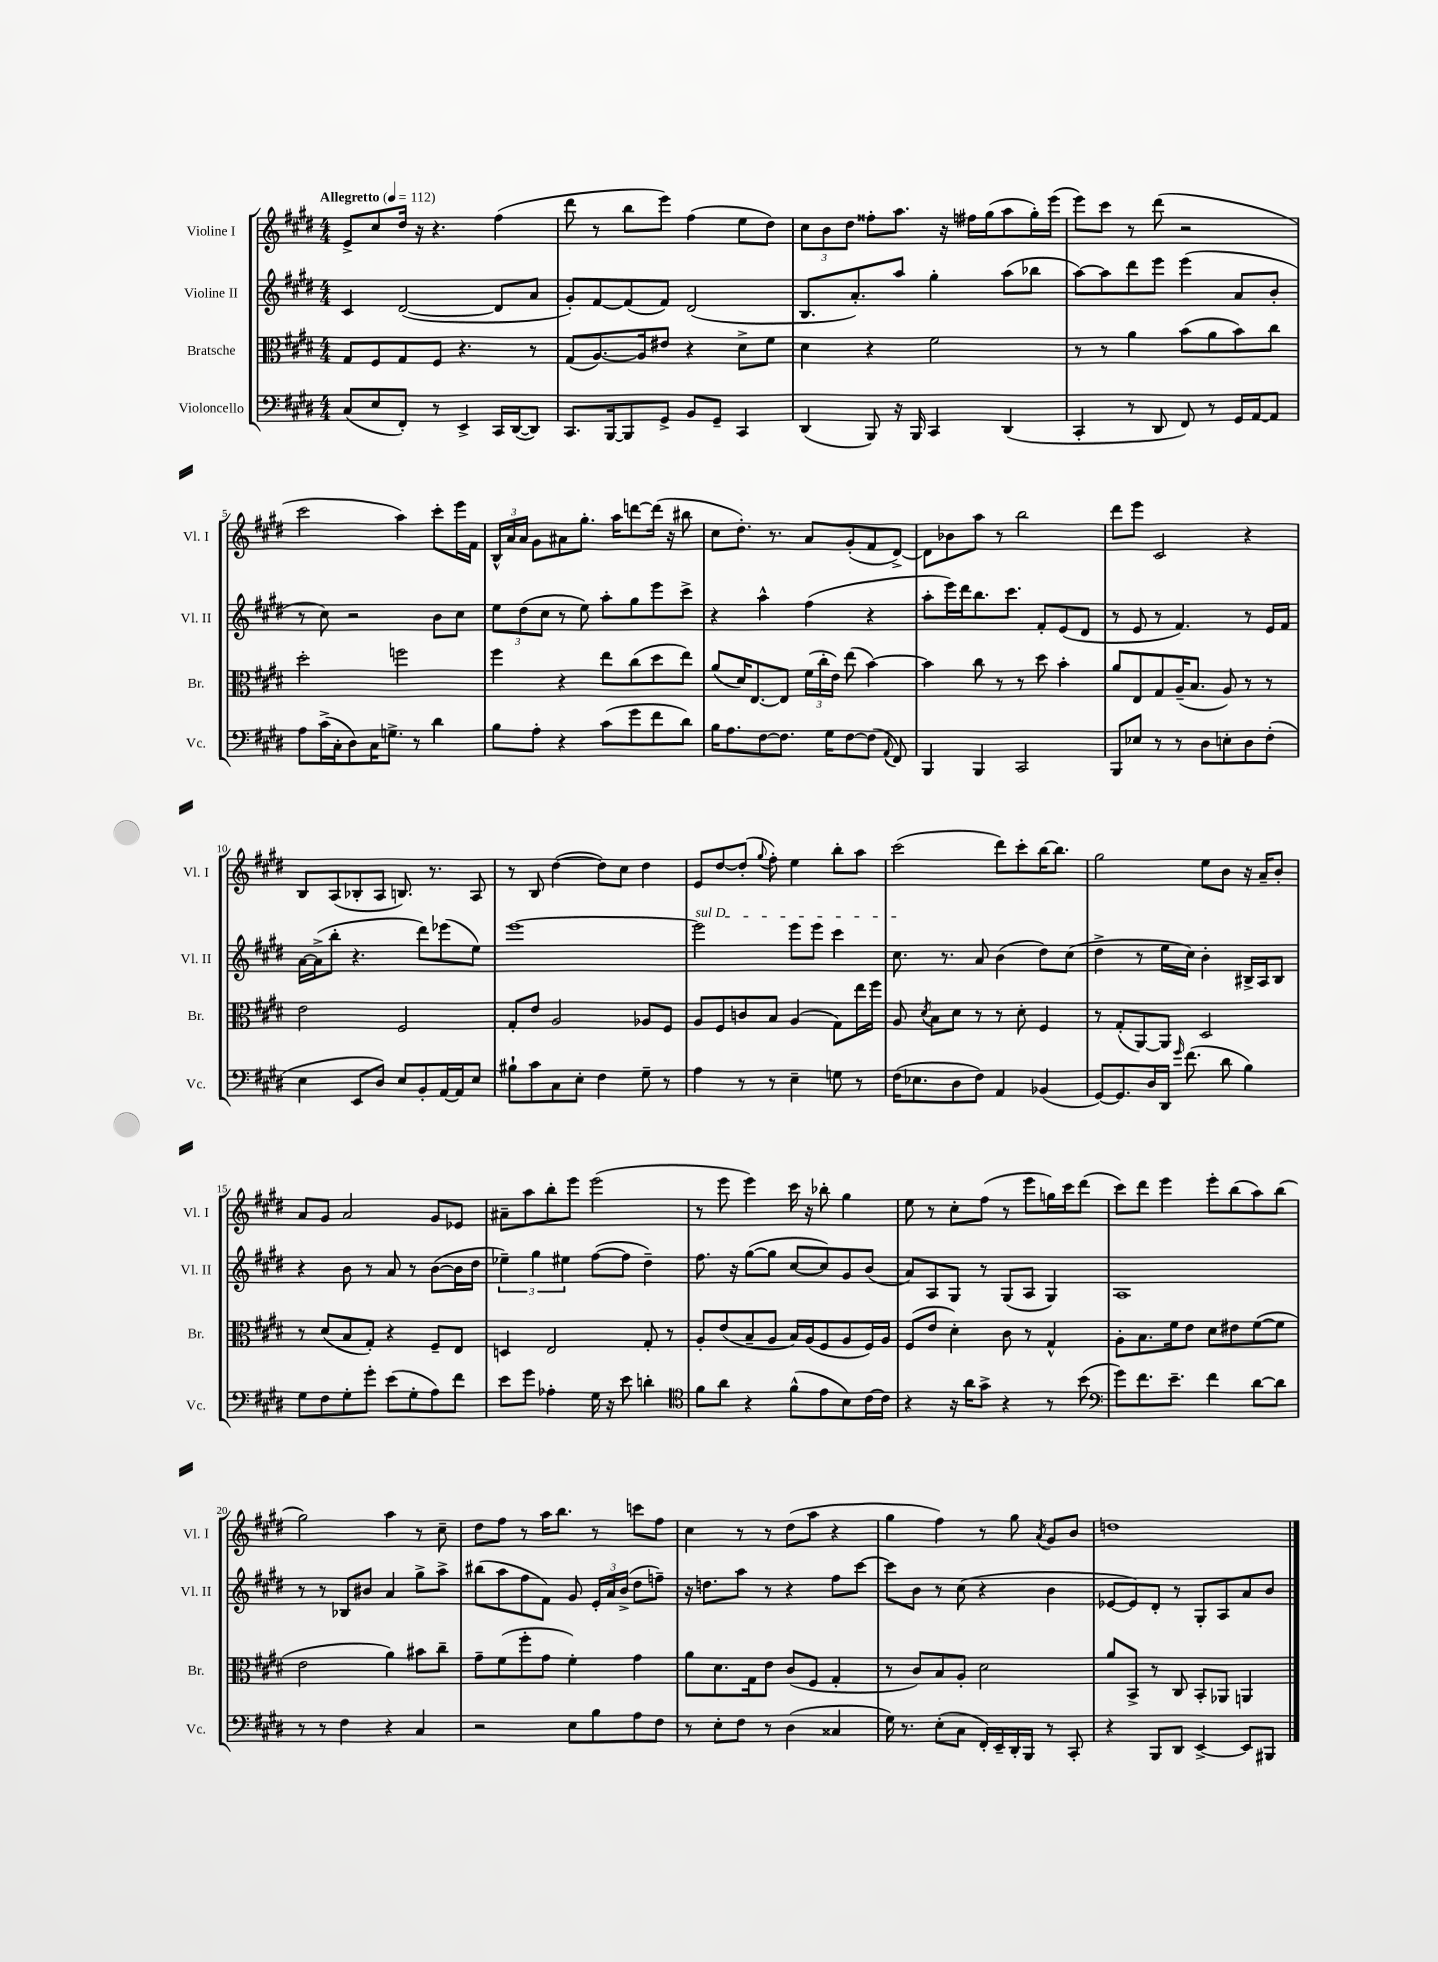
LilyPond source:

<<
\new StaffGroup <<
\new Staff = "s0" \with { instrumentName = "Violine I" shortInstrumentName = "Vl. I" } {
    \clef treble \key e \major \numericTimeSignature \time 4/4 \tempo "Allegretto" 4 = 112
    \autoBeamOff e'8[-> cis''8 dis''16] r16 r4. fis''4( |
    dis'''8 r8 b''8[ e'''8]) fis''4( e''8[ dis''8]) |
    \tuplet 3/2 { cis''8[ b'8 dis''8] } fisis''8[-. a''8.] r16 fis''16[ gis''16( a''8 gis''16-.) e'''16]( |
    e'''8[) cis'''8] r8 dis'''8( r2 |
    cis'''2 a''4) cis'''8[-. e'''16 fis'16] |
    \tuplet 3/2 { b16[-^ a'16 a'16] } gis'8[ ais'8 gis''8.]-. a''16[ d'''8~ d'''16]( r16 bis''8 |
    cis''8[ dis''8.]-.) r8. a'8[ gis'8-.( fis'8 dis'8]~->) |
    dis'8[ bes'8 a''8] r8 b''2 |
    dis'''8[ e'''8] cis'2 r4 |
    b8[ a8( bes8-. a8] b8.) r8. a8 |
    r8 b8 dis''4~( dis''8[) cis''8] dis''4 |
    e'8[ dis''8~ dis''8]-.( \appoggiatura { gis''8 } fis''8-.) e''4 b''8[-. a''8] |
    cis'''2( dis'''8[) cis'''8-. b''16~ b''8.] |
    gis''2 e''8[ b'8] r16 a'16[-- b'8]-. |
    a'8[ gis'8] a'2 gis'8[ ees'8] |
    ais'8[-- a''8 b''8-. e'''8] e'''2( |
    r8 e'''8 e'''4) cis'''16 r16 bes''8-. gis''4 |
    e''8 r8 cis''8[-. fis''8]( r8 e'''8[ g''16) cis'''16 dis'''8]( |
    cis'''8[) dis'''8] e'''4 e'''8[-. b''8( a''8) b''8]( |
    gis''2) a''4 r8 cis''8-- |
    dis''8[ fis''8] r8 a''16[ b''8.] r8 c'''8[ fis''8] |
    cis''4 r8 r8 dis''8[( a''8] r4 |
    gis''4 fis''4) r8 gis''8 \acciaccatura { a'8 } gis'8[ b'8] |
    d''1 \bar "|." |
}
\new Staff = "s1" \with { instrumentName = "Violine II" shortInstrumentName = "Vl. II" } {
    \clef treble \key e \major \numericTimeSignature \time 4/4
    \autoBeamOff cis'4 dis'2~( dis'8[ a'8] |
    gis'8[-.) fis'8~ fis'8( fis'8]) dis'2( |
    b8.[ a'8.-.) a''8] gis''4-. a''8[( bes''8] |
    a''8[~) a''8 dis'''8 e'''8] e'''4( a'8[ b'8]-. |
    r8 cis''8) r2 b'8[ cis''8] |
    \tuplet 3/2 { e''8[ dis''8( cis''8] } r8 e''8) a''8[-. gis''8 e'''8 cis'''8]-> |
    r4 a''4-^ fis''4( r4 |
    a''8[-. e'''16) dis'''16 b''8. cis'''8.] fis'8[-. e'8( dis'8] |
    r8 e'8 r8 fis'4.) r8 e'16[ fis'16] |
    a'16[~ a'16->( b''8]-. r4. dis'''8[) ees'''8( e''8]) |
    e'''1~ |
    \once \override TextSpanner.bound-details.left.text = \markup { \italic "sul D" } e'''2\startTextSpan e'''8[ e'''8] cis'''4 |
    cis''8.\stopTextSpan r8. a'8 b'4( dis''8[) cis''8]( |
    dis''4-> r8 e''16[ cis''16]) b'4-. bis16[-> a16 bis8] |
    r4 b'8 r8 a'8 r8 b'8[~( b'16 dis''16] |
    \tuplet 3/2 { ees''4--) gis''4 eis''4 } fis''8[~( fis''8] dis''4--) |
    fis''8. r16 gis''8[~( gis''8] cis''8[~ cis''8) gis'8 b'8]( |
    a'8[) a8 gis8] r8 gis8[( a8] gis4) |
    a1 |
    r8 r8 bes8[ bis'8] a'4 gis''8[-> a''8]-> |
    bis''8[( a''8 fis''8 fis'8]) gis'8 \tuplet 3/2 { e'16[-. a'16 b'16]->( } dis''8[ f''8]--) |
    r16 d''8.[ a''8] r8 r4 fis''8[ cis'''8]~ |
    cis'''8[ b'8] r8 cis''8( r4 b'4 |
    ees'8[~ ees'8) dis'8]-. r8 gis8[-. a8 a'8 b'8] \bar "|." |
}
\new Staff = "s2" \with { instrumentName = "Bratsche" shortInstrumentName = "Br." } {
    \clef alto \key e \major \numericTimeSignature \time 4/4
    \autoBeamOff gis8[ fis8 gis8 fis8] r4. r8 |
    gis8[( a8.~) a16 eis'8] r4 dis'8[-> fis'8] |
    dis'4 r4 fis'2 |
    r8 r8 a'4 b'8[( a'8 b'8) cis''8] |
    dis''2-. f''2 |
    fis''4 r4 e''8[ cis''8( dis''8 e''8]) |
    a'8[( dis'16) e8.~ e8] \tuplet 3/2 { fis'16[( cis''16-. e'16]) } e''8( b'4~) |
    b'4 cis''8 r8 r8 dis''8 b'4-. |
    a'8[ e8 gis8 a16--( b8.] a8) r8 r8 |
    e'2 fis2 |
    gis8[-. e'8] a2 aes8[ fis8] |
    a8[ fis8 c'8 b8] a4( gis8[) e''16 fis''16] |
    a8 \acciaccatura { dis'8 } b8[ dis'8] r8 r8 dis'8-. fis4 |
    r8 gis8[-.( a,8~) a,8] dis2 |
    r8 dis'8[( b8 gis8]-.) r4 fis8[-- e8] |
    d4 e2 gis8-. r8 |
    a8[-. e'8( b8-- a8] b16[) a16( fis8 a8 fis16) a16] |
    fis8[( e'8] dis'4-.) cis'8 r8 gis4-^ |
    a8[-. b8. fis'16 e'8] dis'8[ eis'8 fis'8~( fis'8] |
    e'2 a'4) bis'8[ cis''8]-- |
    gis'8[-- fis'8( fis''8-. gis'8] fis'4-.) gis'4 |
    a'8[ dis'8. gis16 e'8] cis'8[( fis8] gis4-. |
    r8 cis'8[) b8 a8]-. dis'2 |
    a'8[ b,8]-> r8 cis8 b,8[-. aes,8] a,4 \bar "|." |
}
\new Staff = "s3" \with { instrumentName = "Violoncello" shortInstrumentName = "Vc." } {
    \clef bass \key e \major \numericTimeSignature \time 4/4
    \autoBeamOff cis8[( e8 fis,8]-.) r8 e,4-> cis,16[ dis,16~( dis,8]) |
    cis,8.[ b,,16~ b,,8 gis,8]-> b,8[ gis,8]-- cis,4 |
    dis,4( b,,8) r16 b,,16 cis,4 dis,4( |
    cis,4-. r8 dis,8 fis,8) r8 gis,16[ a,16~ a,8] |
    a8[ cis'16->( cis16-. dis8) cis16 g8.]-> r8 dis'4 |
    b8[ a8]-. r4 cis'8[( gis'8 fis'8 dis'8]) |
    b16[ a8. fis8~ fis8.] gis16[ fis8~ fis8]( \appoggiatura { a,8 } fis,8) |
    b,,4 b,,4 cis,2 |
    b,,8[ ees8] r8 r8 dis8[ e8-. dis8 fis8]-.( |
    e4 e,8[ dis8]) e8[ b,8-. a,16~ a,16 e8] |
    bis8[-! cis'8 cis8 e8]-. fis4 gis8-- r8 |
    a4 r8 r8 e4-- g8 r8 |
    fis16[( ees8. dis8 fis8]) a,4 bes,4( |
    gis,8[~) gis,8. dis16 dis,16] \grace { gis'16 } fis'8.( dis'8 b4) |
    gis8[ fis8 gis8-. gis'8]-. e'8[( gis8-. a8) fis'8] |
    e'8[ gis'8] aes4-. gis16 r16 e'8 d'4-. |
    \clef tenor fis'8[ a'8] r4 fis'8[-^( e'8 b8) cis'16~ cis'16] |
    r4 r16 a'16[ gis'8]-> r4 r8 b'8( |
    \clef bass gis'8[) fis'8. e'8.]-- fis'4 dis'8[~ dis'8] |
    r8 r8 fis4 r4 cis4 |
    r2 e8[ b8 a8 fis8] |
    r8 e8[-. fis8] r8 dis4( cisis4 |
    gis16) r8. e8[-.( cis8] fis,16[-.) e,16-- dis,16-. b,,16] r8 cis,8-. |
    r4 b,,8[ dis,8] e,4~-> e,8[ bis,,8] \bar "|." |
}
>>
>>
